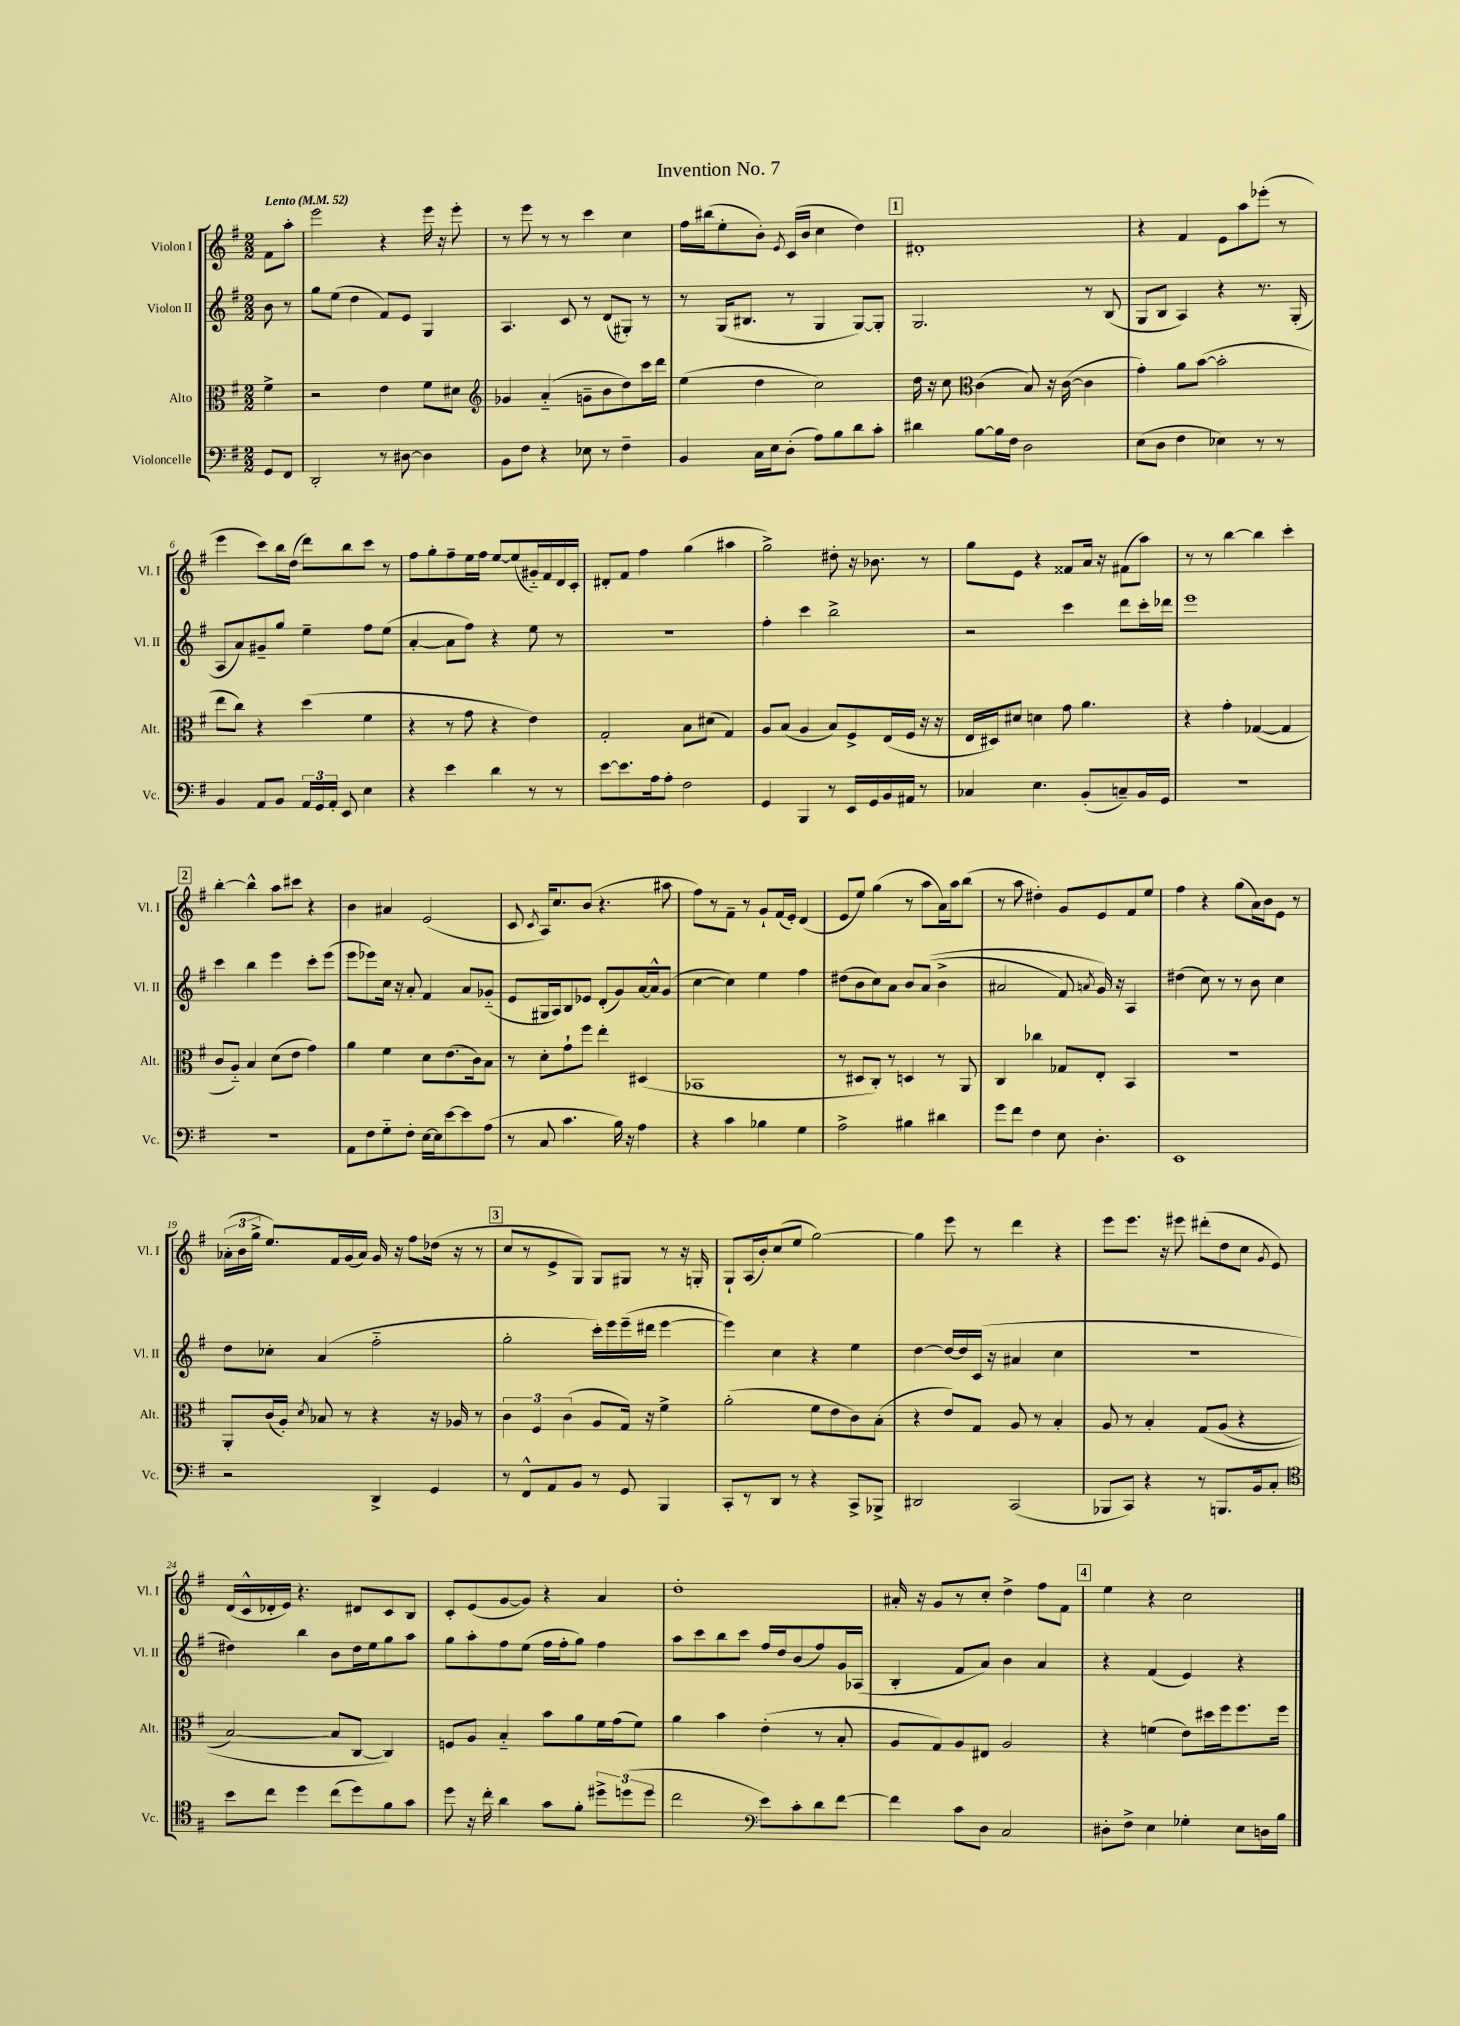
\header { title = "Invention No. 7" }
<<
\new StaffGroup <<
\new Staff = "s0" \with { instrumentName = "Violon I" shortInstrumentName = "Vl. I" } {
    \clef treble \key g \major \numericTimeSignature \time 2/2 \partial 4 \tempo "Lento" 4 = 52
    \autoBeamOff fis'8[ a''8]-. |
    e'''2 r4 e'''16 r16 e'''8-. |
    r8 e'''8 r8 r8 c'''4 c''4 |
    fis''16[ bis''16( e''8-. b'8]-.) \acciaccatura { e'8 } c'16[( b'16] c''4 d''4) |
    \mark \markup { \box "1" } dis'1-. |
    r4 fis'4 e'8[ a''8 ees'''8]-.( r8 |
    e'''4 c'''8[) b''16 d''16]( d'''8[) b''8 c'''8] r8 |
    fis''8[ g''8-. fis''8-- e''16 fis''16] e''8[~ e''8( gis'16-_) fis'16 d'16 c'16]-. |
    dis'8[-. fis'8] fis''4 g''4( ais''4 |
    g''2->) dis''8-. r16 bes'8. r8 |
    g''8[ e'8] r4 fisis'8[ a'16] r16 fis'8[( a''8]) |
    r8 r8 b''4~ b''4 c'''4-. |
    \mark \markup { \box "2" } b''4~-. b''4-^ a''8[ cis'''8] r4 |
    b'4 ais'4 e'2( |
    c'8 \acciaccatura { c'8 } a16[) c''8. b'8]( r4. ais''8 |
    fis''8[) r8 fis'8]-- r8 g'8[-! fis'16( e'16]-.) d'4( |
    e'8[ e''8]) g''4( r8 a''8[ a'16) a''16 b''8]( |
    r8 a''8 dis''4-.) g'8[ e'8 fis'8 e''8] |
    fis''4 r4 g''8[( a'16) b'16 e'8] r8 |
    \tuplet 3/2 { aes'16[-.( b'16 g''16]-> } e''8.[) fis'16 g'16( aes'16]) g'16 r16 fis''8[ des''16]( r16 r8 |
    \mark \markup { \box "3" } c''8[ r8 e'8-> g8]) g8[ gis8] r8 r16 g16-. |
    g8[-! a16( b'16-.) c''8( e''8] g''2~) |
    g''4 e'''8 r8 d'''4 r4 |
    e'''8[ e'''8.] r16 eis'''8 dis'''8[-.( d''8 c''8] \acciaccatura { g'8 } e'8) |
    d'16[( c'16-^ des'16-. e'16]) r4. dis'8[ c'8 b8] |
    c'8[-. e'8( g'8~ g'8]) r4 a'4 |
    d''1-. |
    ais'16-. r16 g'8[ r8 c''8]-. d''4-> fis''8[ fis'8] |
    \mark \markup { \box "4" } e''4 r4 c''2 \bar "|." |
}
\new Staff = "s1" \with { instrumentName = "Violon II" shortInstrumentName = "Vl. II" } {
    \clef treble \key g \major \numericTimeSignature \time 2/2 \partial 4
    \autoBeamOff b'8 r8 |
    g''8[ e''8]( d''4 fis'8[) e'8] g4 |
    a4. c'8 r8 d'8[( gis8]-.) r8 |
    r8 g16[( bis8.] r8 g4 g8[~) g8]-. |
    \mark \markup { \box "1" } g2. r8 b8( |
    g8[ b8] a4) r4 r8. g16-.( |
    a8[ a'8) gis'8-- g''8] e''4-- fis''8[ e''8]( |
    a'4~-. a'8[ fis''8]) r4 e''8 r8 |
    r1 |
    fis''4-. c'''4 b''2-> |
    r2 c'''4 d'''8[ c'''16-. des'''16] |
    e'''1 |
    \mark \markup { \box "2" } c'''4 b''4 e'''4 c'''8[-. e'''8]( |
    e'''8[ ees'''8) c''16] r16 a'8-. fis'4 a'8[ ges'8]-_( |
    e'8[ gis16 a16) b8 ees'8] d'8[-.( g'8) a'16~ a'16-^ g'8]( |
    c''4~ c''4) e''4 fis''4 |
    dis''8[( b'8 c''8) a'8] b'8[ a'8](\( b'4-> |
    ais'2 fis'8) \acciaccatura { a'8 } g'16\) r16 a4 |
    dis''4( c''8) r8 r8 b'8 c''4 |
    d''8[ ces''8]-. a'4( fis''2-_ |
    \mark \markup { \box "3" } g''2-. c'''16[-.) e'''16 e'''16--( dis'''16] e'''4~ |
    e'''4) c''4 r4 e''4 |
    d''4~ d''16[~ d''16 c'16]( r16 ais'4 c''4 |
    R1 |
    dis''4) b''4 b'8[ dis''16 e''16 g''8 a''8] |
    g''8[ a''8-. fis''8 e''8]( fis''16[ fis''16-. g''8]) fis''4 |
    a''8[ c'''8 b''8 c'''8] fis''16[ d''16 b'8( fis''8) g'16 aes16]( |
    b4-. fis'8[ a'8]) b'4 a'4 |
    \mark \markup { \box "4" } r4 fis'4( e'4) r4 \bar "|." |
}
\new Staff = "s2" \with { instrumentName = "Alto" shortInstrumentName = "Alt." } {
    \clef alto \key g \major \numericTimeSignature \time 2/2 \partial 4
    \autoBeamOff fis'4-> |
    r2 e'4 fis'8[ dis'8] |
    \clef treble ges'4 a'4-_( g'8[-- b'8 d''8) c'''16 d'''16] |
    e''4( d''4 c''2) |
    \mark \markup { \box "1" } d''16 r16 c''8 \clef alto c'4( b8) r16 c'16~( c'4 |
    g'4-.) a'8[ b'8]~( b'2-. |
    e''8[ c''8]) r4 d''4( fis'4 |
    r4 r8 g'8 r4 e'4) |
    g2-. b8[ dis'8]( g4) |
    a8[ b8]( a4 b8[) fis8-> e16( fis16] r16 r16 |
    e16[ dis16) dis'8] d'4 g'8 a'4. |
    r4 g'4-. ges4~( ges4 |
    \mark \markup { \box "2" } c'8[ a8]-_) b4 d'8[( e'8] g'4) |
    a'4 fis'4 d'8[ e'8.( c'16) b8] |
    r8 d'8[-. g'8-! fis''8] e''4-. dis4( |
    bes,1 |
    r8 dis8[ c8]-.) r8 d4 r8 a,8 |
    c4 ces''4 ges8[ e8]-. b,4 |
    R1 |
    a,8[-. c'16( a16]-.) \acciaccatura { d'8 } bes8 r8 r4 r16 aes16 r8 |
    \mark \markup { \box "3" } \tuplet 3/2 { c'4 fis4 c'4( } a8[ g16]) r16 fis'4-> |
    a'2-.( fis'8[ e'8 c'8) b8]-.( |
    r4 e'8[) g8] a8 r8 b4-. |
    a8 r8 b4-. g8[\( a8]( r4 |
    b2~) b8[ c8]~ c4\) |
    f8[ a8] b4-_ b'8[ a'8 fis'16 g'16( fis'8]) |
    a'4 b'4 e'4-.( r8 b8-. |
    a8[ g8) a8 eis8] a2 |
    \mark \markup { \box "4" } r4 f'4( e'8[) dis''16 fis''16 fis''8. fis''16] \bar "|." |
}
\new Staff = "s3" \with { instrumentName = "Violoncelle" shortInstrumentName = "Vc." } {
    \clef bass \key g \major \numericTimeSignature \time 2/2 \partial 4
    \autoBeamOff g,8[ fis,8] |
    d,2-. r8 dis8~ dis4 |
    b,8[ fis8] r4 ees8 r8 fis4-- |
    b,4 c16[ e16 d8]-.( a8[) b8 d'8 c'8]-. |
    \mark \markup { \box "1" } dis'4 b8[~ b16 fis16] d2 |
    e8[( d8] fis4 ees4) r8 r8 |
    b,4 a,8[ b,8] \tuplet 3/2 { a,16[ g,16 a,16]-. } e,8 e4 |
    r4 e'4 d'4 r8 r8 |
    e'8[~ e'8. a16 a8]-. fis2 |
    g,4 b,,4 r8 e,16[ g,16 b,16 ais,16] r8 |
    ces4 e4. b,8[-.( c8--) b,16 g,16] |
    R1 |
    \mark \markup { \box "2" } R1 |
    a,8[ fis8 g8-_ fis8]-. e16[~ e16 e'8~ e'8 a8]( |
    r8 c8 c'4. b16) r16 a4 |
    r4 c'4 bes4 g4 |
    a2-> bis4 dis'4 |
    g'8[ fis'8] fis4 e8 d4.-. |
    e,1 |
    r2 d,4-> g,4 |
    \mark \markup { \box "3" } r8 fis,8[-^ a,8 b,8] r8 g,8 b,,4 |
    c,8[-. r8 d,8] r8 r4 c,8[-> bes,,8]-> |
    dis,2 c,2( |
    bes,,8[ c,8]) r4 r8 b,,8.[ b,16 c8]-. |
    \clef tenor b'8[ c''8] d''4 c''8[( d''8) fis'8 g'8] |
    d''8 r16 c''16-. a'4 g'8[ fis'8]-. \tuplet 3/2 { dis''8[-> d''8( d''8] } |
    c''2 \clef bass e'8[) c'8-. d'8 fis'8]~ |
    fis'4 c'8[ d8] c2 |
    \mark \markup { \box "4" } dis8[-. fis8]-> e4 ges4-. e8[ d16 b16] \bar "|." |
}
>>
>>
